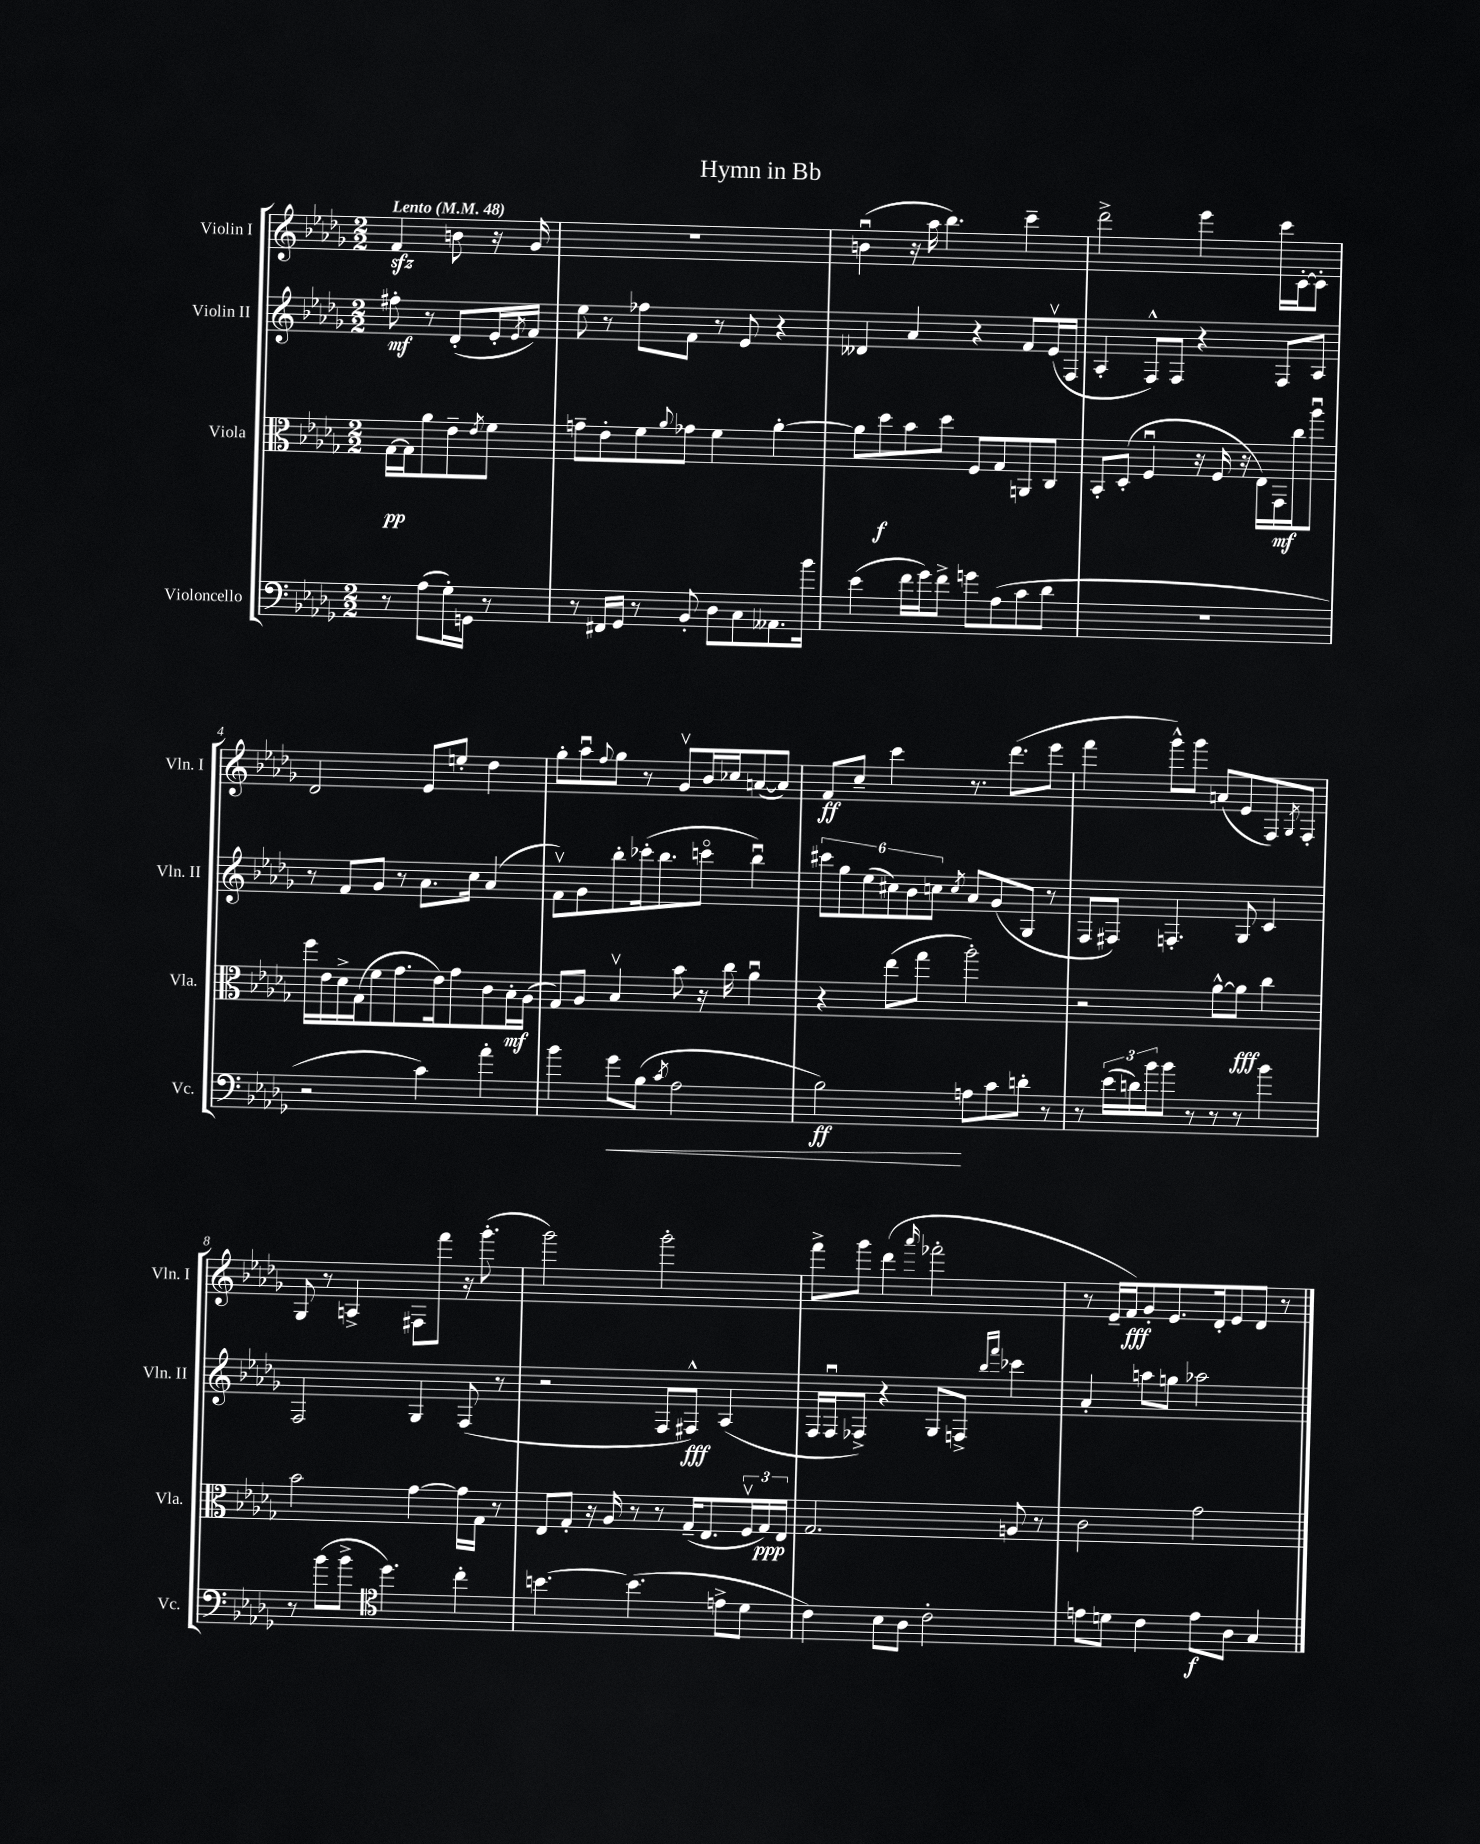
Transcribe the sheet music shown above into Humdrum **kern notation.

**kern	**kern	**kern	**kern
*staff4	*staff3	*staff2	*staff1
*clefF4	*clefC3	*clefG2	*clefG2
*k[b-e-a-d-g-]	*k[b-e-a-d-g-]	*k[b-e-a-d-g-]	*k[b-e-a-d-g-]
*M2/2	*M2/2	*M2/2	*M2/2
*MM48	*MM48	*MM48	*MM48
8r	[16G-	8ff#'	4f
.	16G-]	.	.
(8A-	8a-	8r	.
16G-')	8e-~	(8d-'	8b
16GG	.	.	.
.	8qe-	.	.
8r	8f	16e-'	16r
.	.	8qe-	.
.	.	16f)	16g-
=	=	=	=
8r	8g~	8ee-	1r
16FF#	8e-'	8r	.
16GG-	.	.	.
8r	8f	8ff-	.
.	8qqa-	.	.
8BB-'	8g-	8f	.
8D-	4f	8r	.
8C	.	8e-	.
8.AA--	[4a-'	4r	.
16b-	.	.	.
=	=	=	=
(4e-	8a-]	4d--	(4bu
.	8dd-	.	.
16f	8b-	4a-	16r
16g-)	.	.	16aa-
8f^	8dd-	.	4.bb-)
8g	8F	4r	.
(8A-	8G-	.	.
8c	8AA	8f	4ccc~
8d-	8C	(16e-v	.
.	.	16F	.
=	=	=	=
1r	8BB-'	4A-'	2ddd-^
.	(8D-'	.	.
.	4Fu	8F^^)	.
.	.	8F	.
.	16r	4r	4eee-
.	16F	.	.
.	16r	.	.
.	16E-)	.	.
.	16GG-	8F	16ccc
.	16cc	.	[16c'
.	8aa-u	8A-	8c']
=	=	=	=
2r	16ff	8r	2d-
.	16e-	.	.
.	16d-^	8f	.
.	(16G-	.	.
.	8f	8g-	.
.	8.g-	8r	.
4c)	.	8.a-	8e-
.	16e-)	.	.
.	8g-	.	8ee'
.	.	16cc	.
4a-'	8c	(4a-	4dd-
.	16B-'	.	.
.	(16A-	.	.
=	=	=	=
4b-	8G-)	8fv)	8gg-'
.	8A-	8g-	8aa-u
.	.	.	8qqff
8g-	4B-v	8bb-'	8gg-
(8B-	.	(16ccc-'	8r
.	.	8.bb-	.
8qc	.	.	.
2A-	8b-	.	8g-v
.	16r	8ccco	16b-
.	16cc	.	16cc-
.	4a-u	4bb-u)	([8a
.	.	.	8a])
=	=	=	=
2B-)	4r	12ccc#	8f
.	.	12gg-	.
.	.	.	8cc~
.	.	(12ee-	.
.	(8ee-	12cc#)	4ccc
.	.	12b-	.
.	8gg-	.	.
.	.	12cc	.
.	.	8qcc	.
8A	2aa-')	8a-	8.r
8c	.	(8g-	.
.	.	.	(8.ddd-
8d'	.	8G-	.
8r	.	8r	8eee-
=	=	=	=
8r	2r	8F	4fff
(24e-	.	8F#)	.
24d)	.	.	.
24b-	.	.	.
8b-	.	4.F'	8ggg-^^)
8r	.	.	8ggg-
8r	[8a-^^	.	(8a
8r	8a-]	8G-	8e-
4b-	4cc	4c	8F)
.	.	.	8qG-
.	.	.	8F'
=	=	=	=
8r	2b-	2F	8G-
(8b-	.	.	8r
8b-^	.	.	4A^
*clefC4	*	*	*
4.dd-)	.	.	.
.	[4g-	4G-	8F#
.	.	.	8fff
4cc'	16g-]	(8F	16r
.	16G-	.	(8.ggg-'
.	8r	8r	.
=	=	=	=
[4.b	8E-	2r	2ggg-)
.	8G-'	.	.
.	16r	.	.
.	16A-	.	.
(4.b]	8r	.	.
.	8r	8F	2ggg-'
.	(16G-~	8F#^^)	.
.	8.E-	.	.
8e^	.	(4A-	.
8d-	24Fv	.	.
.	24G-)	.	.
.	24E-	.	.
=	=	=	=
4c)	2.G-	16F	8fff^
.	.	16Fu	.
.	.	8F-^)	8ggg-
8B-	.	4r	(4ddd-
8A-	.	.	.
.	.	.	16qqaaa-
2c'	.	8G-	2fff-'
.	.	8F^	.
.	.	16qqbb-	.
.	.	16qqfff	.
.	8A	4ccc-	.
.	8r	.	.
=	=	=	=
8e	2c	4a-'	8r
8d	.	.	16e-~
.	.	.	16f)
4c	.	8aa	8g-'
.	.	8gg	8.e-
8e	2g-	2aa-	.
.	.	.	16d-'
8A-	.	.	8e-
4G-	.	.	8d-
.	.	.	8r
==	==	==	==
*-	*-	*-	*-
